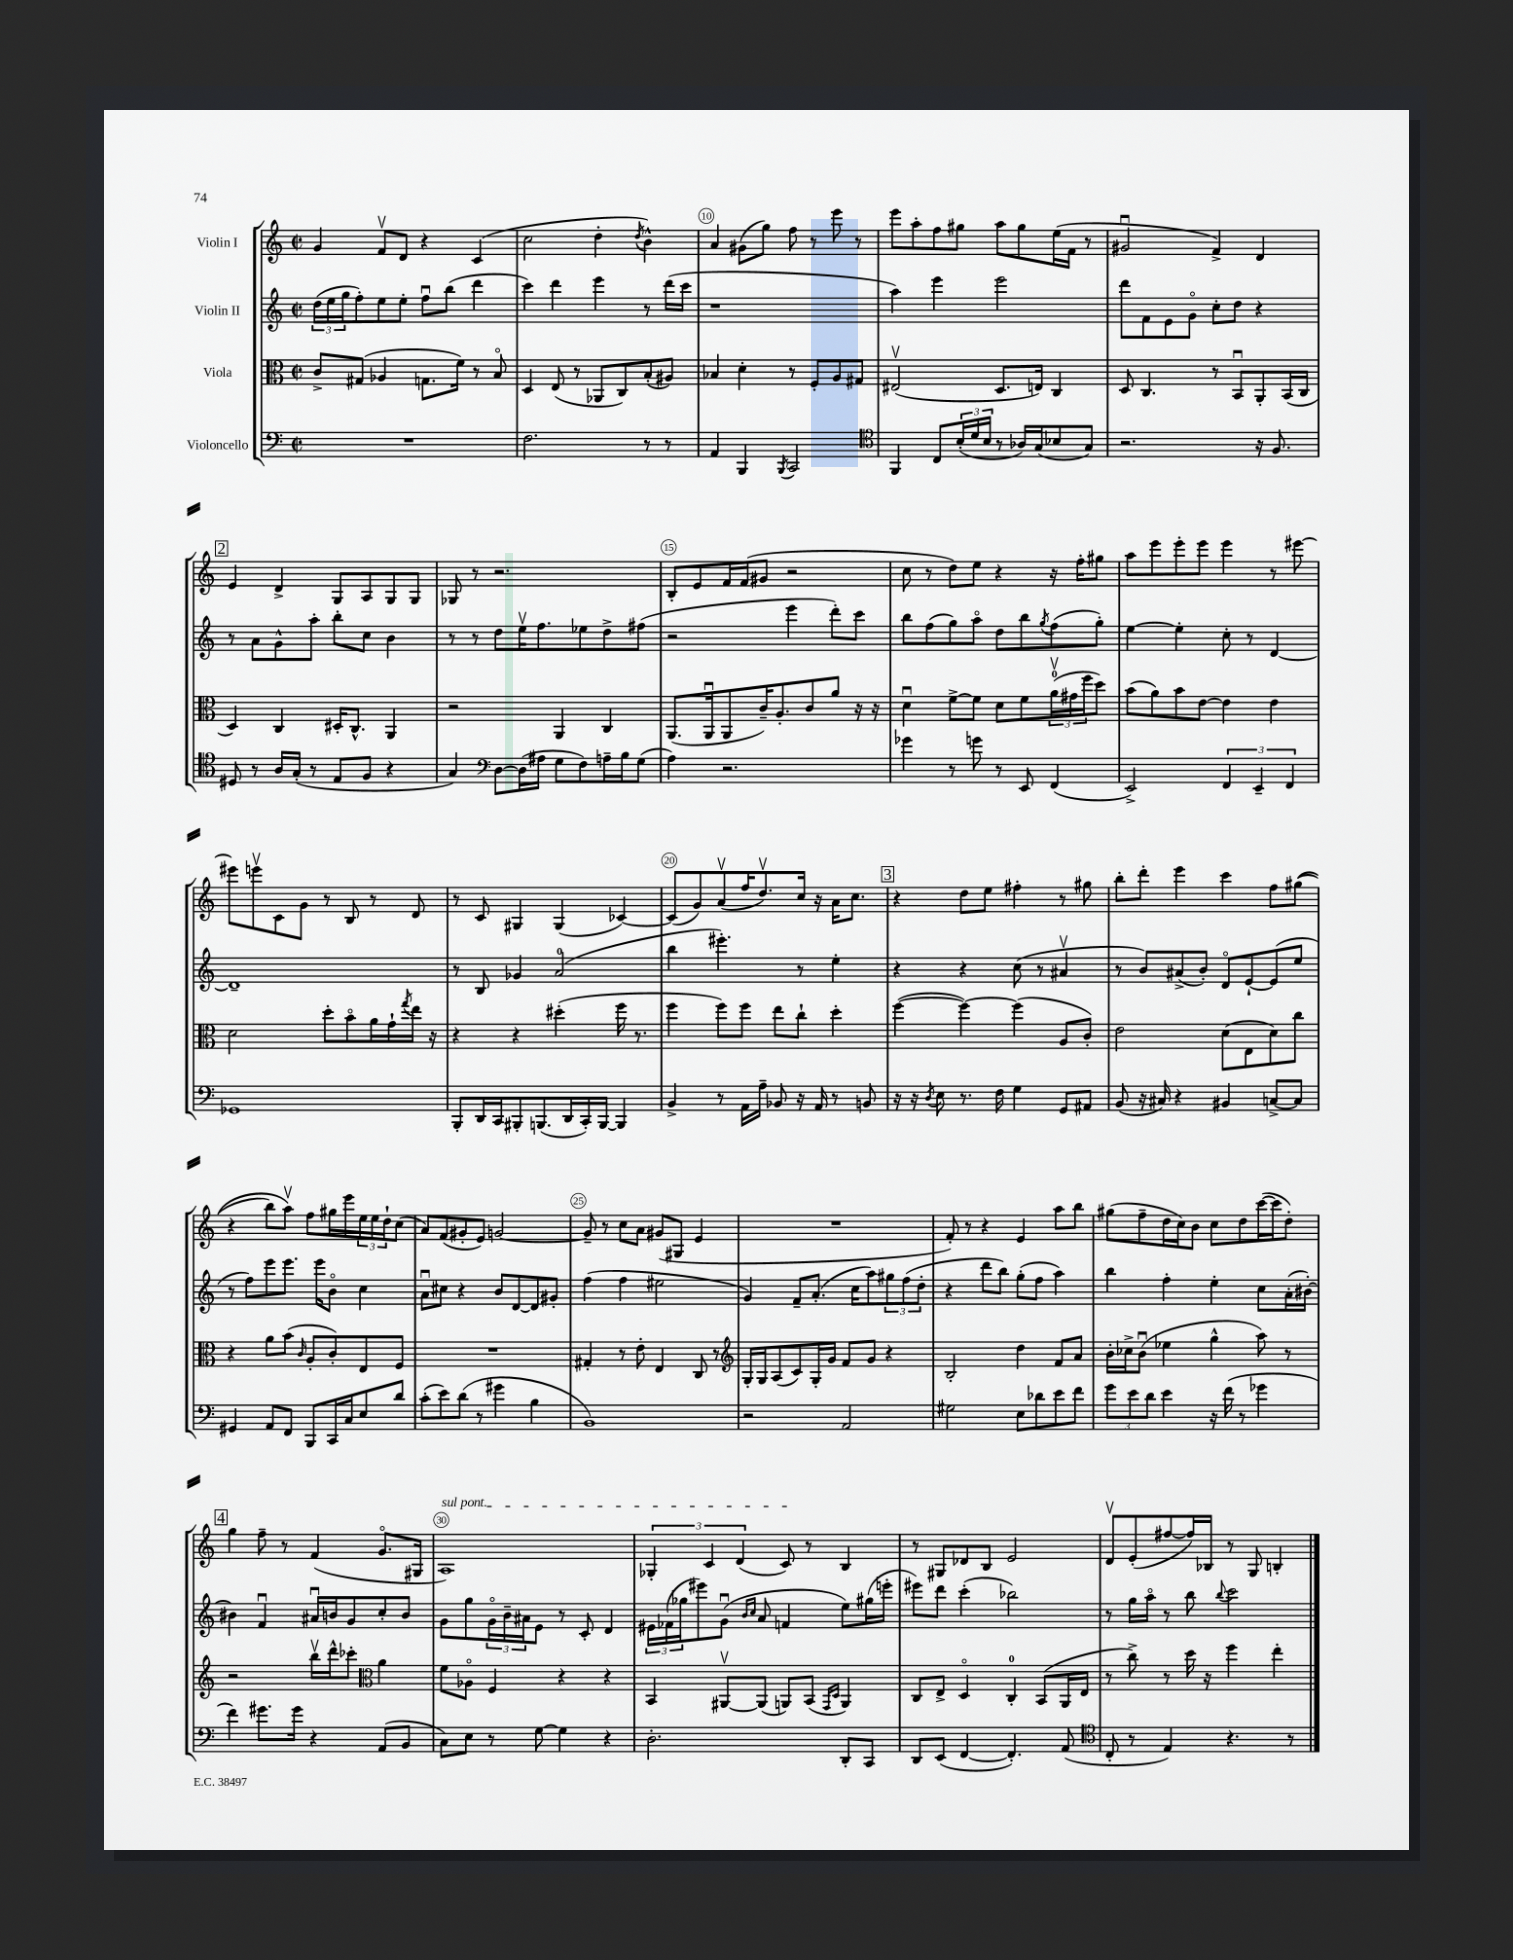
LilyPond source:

<<
\new StaffGroup <<
\new Staff = "s0" \with { instrumentName = "Violin I" } {
    \clef treble \key c \major \defaultTimeSignature \time 2/2
    g'4 f'8\upbow d'8 r4 c'4( |
    c''2 d''4-. \acciaccatura { d''8 } b'4-^) |
    a'4 gis'8( g''8) f''8 r8 e'''8 r8 |
    e'''8 a''8-. f''8 gis''8 a''8 gis''8 e''16( f'16 r8 |
    gis'2\downbow f'4->) d'4 |
    \mark \markup { \box "2" } e'4 d'4-> g8 a8 g8 g8 |
    ges8 r8 r2. |
    b8-. e'8 f'16 f'16( gis'8 r2 |
    c''8 r8 d''8) e''8 r4 r16 f''16-. gis''8 |
    a''8 e'''8 e'''8-. e'''8 e'''4 r8 eis'''8~ |
    eis'''8 e'''8\upbow c'8 g'8 r8 b8 r8 d'8 |
    r8 c'8 gis4 gis4( ces'4~) |
    ces'8( g'8) a'8\upbow( f''16 d''8.\upbow) c''16 r16 a'16 c''8. |
    \mark \markup { \box "3" } r4 d''8 e''8 fis''4-. r8 gis''8 |
    b''8-. d'''8-. e'''4 c'''4 f''8 gis''8(\( |
    r4 b''8) a''8\upbow\) f''8 gis''16 e'''16 \tuplet 3/2 { e''16 e''16 d''16-! } c''8( |
    a'8) f'8( gis'8-. e'8) g'2~ |
    g'8-- r8 c''8 a'8 gis'8( gis8 e'4 |
    R1 |
    f'8-.) r8 r4 e'4 a''8 b''8 |
    gis''8( f''8-- d''16 c''16) b'8 c''8 d''8 c'''16~( c'''16 d''8-.) |
    \mark \markup { \box "4" } g''4 f''8-- r8 f'4( g'8.\flageolet gis16 |
    \once \override TextSpanner.bound-details.left.text = \markup { \italic "sul pont." } a1\startTextSpan) |
    \tuplet 3/2 { ges4-. c'4 d'4( } c'8\stopTextSpan) r8 b4 |
    r8 gis8 des'8 b8 e'2 |
    d'8\upbow e'8-.( fis''8~ fis''16) bes16 r8 g8 b4-. \bar "|." |
}
\new Staff = "s1" \with { instrumentName = "Violin II" } {
    \clef treble \key c \major \defaultTimeSignature \time 2/2
    \tuplet 3/2 { d''16( e''16 g''16 } f''8-.) e''8 e''8-. f''8\downbow b''8( d'''4 |
    c'''4) d'''4 e'''4 r8 d'''16( c'''16 |
    r1 |
    a''4) e'''4 e'''2 |
    d'''8 f'8 e'8 g'8\flageolet c''8-. d''8 r4 |
    \mark \markup { \box "2" } r8 a'8 g'8-^ a''8-. b''8-. c''8 b'4 |
    r8 r8 d''8 e''16\upbow f''8. ees''8 d''8-> fis''8( |
    r2 e'''4 d'''8-.) c'''8 |
    b''8 f''8( g''8) a''8\flageolet d''8 b''8 \acciaccatura { g''8 } f''8( g''8-.) |
    e''4~ e''4-. c''8-. r8 d'4~ |
    d'1-- |
    r8 b8 ges'4 a'2-0( |
    b''4 eis'''4.-.) r8 e''4-. |
    \mark \markup { \box "3" } r4 r4 c''8( r8 ais'4\upbow |
    r8 b'8) ais'8->( b'8-.) d'8\flageolet e'8~-! e'8( e''8 |
    r8 f''8) e'''8 e'''8. e'''16 b'8\flageolet c''4 |
    a'8\downbow cis''8 r4 b'8 d'8~ d'8 gis'8-. |
    f''4( f''4 eis''2 |
    g'4) f'8-- a'8.-.( c''16 a''8) \tuplet 3/2 { gis''8 f''8( d''8-. } |
    r4 d'''8 b''8) g''8-.( f''8 a''4) |
    b''4 f''4-. e''4-. c''8 a'16-.( bis'16~-.) |
    \mark \markup { \box "4" } bis'4 f'4\downbow ais'16\downbow b'16 g'8 c''8-. b'8 |
    g'8 g''8 \tuplet 3/2 { g'16\flageolet b'16-- ais'16 } e'8 r8 c'8-. d'4 |
    \tuplet 3/2 { eis'16 fes'16( ges''16 } eis'''8) g'8\downbow( \grace { b'16 c''16 } a'8 f'4 e''8) gis''16( e'''16-. |
    eis'''8) d'''8 c'''4-.( bes''2) |
    r8 g''16 a''16\flageolet r8 b''8 \appoggiatura { b''8 } c'''2 \bar "|." |
}
\new Staff = "s2" \with { instrumentName = "Viola" } {
    \clef alto \key c \major \defaultTimeSignature \time 2/2
    c'8-> gis8( aes4 g8. f'16) r8 b8\flageolet |
    d4 e8( r8 aes,8 c8) b8-.( ais8) |
    bes4 d'4-. r8 f8-. a8 gis8 |
    eis2\upbow( d8. e16) c4 |
    d8 c4. r8 b,8\downbow a,8-. b,16( c16 |
    \mark \markup { \box "2" } d4) c4 dis16-. c8.-^ a,4 |
    r2 a,4 c4 |
    a,8.( a,16\downbow a,8 c'16--) a8.-. c'8 a'8 r16 r16 |
    d'4\downbow f'8~-> f'8 d'8 f'8 \tuplet 3/2 { a'16-0\upbow( gis'16 f''16 } d''8) |
    b'8( a'8) b'8 e'8~ e'4 e'4 |
    d'2 d''8-. b'8\flageolet a'16 g'16-! \acciaccatura { g''8 } e''16 r16 |
    r4 r4 dis''4-.( f''16 r8. |
    f''4 f''8) f''8 e''8 c''8-! d''4-. |
    \mark \markup { \box "3" } f''4~( f''4~) f''4( a8 c'8-.) |
    e'2 d'8( e8 d'8) c''8 |
    r4 a'8 b'8( \grace { c'16 } a8-. c'8-.) e8 f8 |
    R1 |
    gis4-. r8 e'8-. e4 c8 r8 |
    \clef treble g16-. g16 a8( c'8) g16-. g'16 f'8 g'8 r4 |
    b2-. d''4 f'8 a'8 |
    b'16-. ces''16-> b'8\downbow( ees''4 g''4-^ a''8) r8 |
    \mark \markup { \box "4" } r2 b''16\upbow d'''16-^ ces'''8-. \clef alto a'4 |
    f'8 aes8\flageolet f4 r4 r4 |
    b,4 ais,8~\upbow ais,8( a,8) b,8( \grace { g,16 d16 } a,4) |
    c8 e8-> d4\flageolet c4-0-. b,8( a,16 e16 |
    r8 c''8->) r8 d''16 r16 f''4 e''4-. \bar "|." |
}
\new Staff = "s3" \with { instrumentName = "Violoncello" } {
    \clef bass \key c \major \defaultTimeSignature \time 2/2
    R1 |
    f2. r8 r8 |
    a,4 b,,4 \acciaccatura { b,,8 } c,2 |
    \clef tenor f,4 c8 \tuplet 3/2 { b16-.( d'16 b16 } r8 aes16) g16( bes8 g8) |
    r2. r16 f8. |
    \mark \markup { \box "2" } dis8 r8 a16 g16-.( r8 e8 f8 r4 |
    g4) \clef bass d8~ d16( ais16 g8 f8) a16-- b16 g8( |
    a4) r2. |
    ges'4 r8 g'8 r8 e,8 f,4( |
    e,2->) \tuplet 3/2 { f,4 e,4-- f,4 } |
    ges,1 |
    b,,8-. d,16 c,16 bis,,8-. b,,8.( d,16 c,16-.) b,,16~ b,,4 |
    b,4-> r8 a,16 a16-- bes,8 r16 a,16 r8 b,8 |
    \mark \markup { \box "3" } r16 r16 \acciaccatura { d8 } e8 r8. f16 g4 g,8 ais,8 |
    b,8( r16 cis16) r4 bis,4 c8~-> c8 |
    gis,4 a,8 f,8 b,,8 c,16 c16 e8 d'8 |
    c'8-.( e'8) d'8( r8 gis'4 b4 |
    b,1) |
    r2 a,2 |
    gis2 e8 des'8 e'8 f'8 |
    \tuplet 3/2 { g'8 e'8 d'8 } e'4 r16 f'16( r8 ges'4 |
    \mark \markup { \box "4" } f'4) gis'8. gis'16 r4 a,8( b,8 |
    c8) e8 r8 g8~ g4 r4 |
    d2.-. d,8-. c,8 |
    d,8 e,8( f,4~ f,4.-.) a,8( |
    \clef tenor c8-. r8 e4) r4. r8 \bar "|." |
}
>>
>>
\layout { \context { \Score currentBarNumber = #8 \override BarNumber.break-visibility = ##(#f #t #t) barNumberVisibility = #(every-nth-bar-number-visible 5) \override BarNumber.stencil = #(make-stencil-circler 0.1 0.3 ly:text-interface::print) } }
